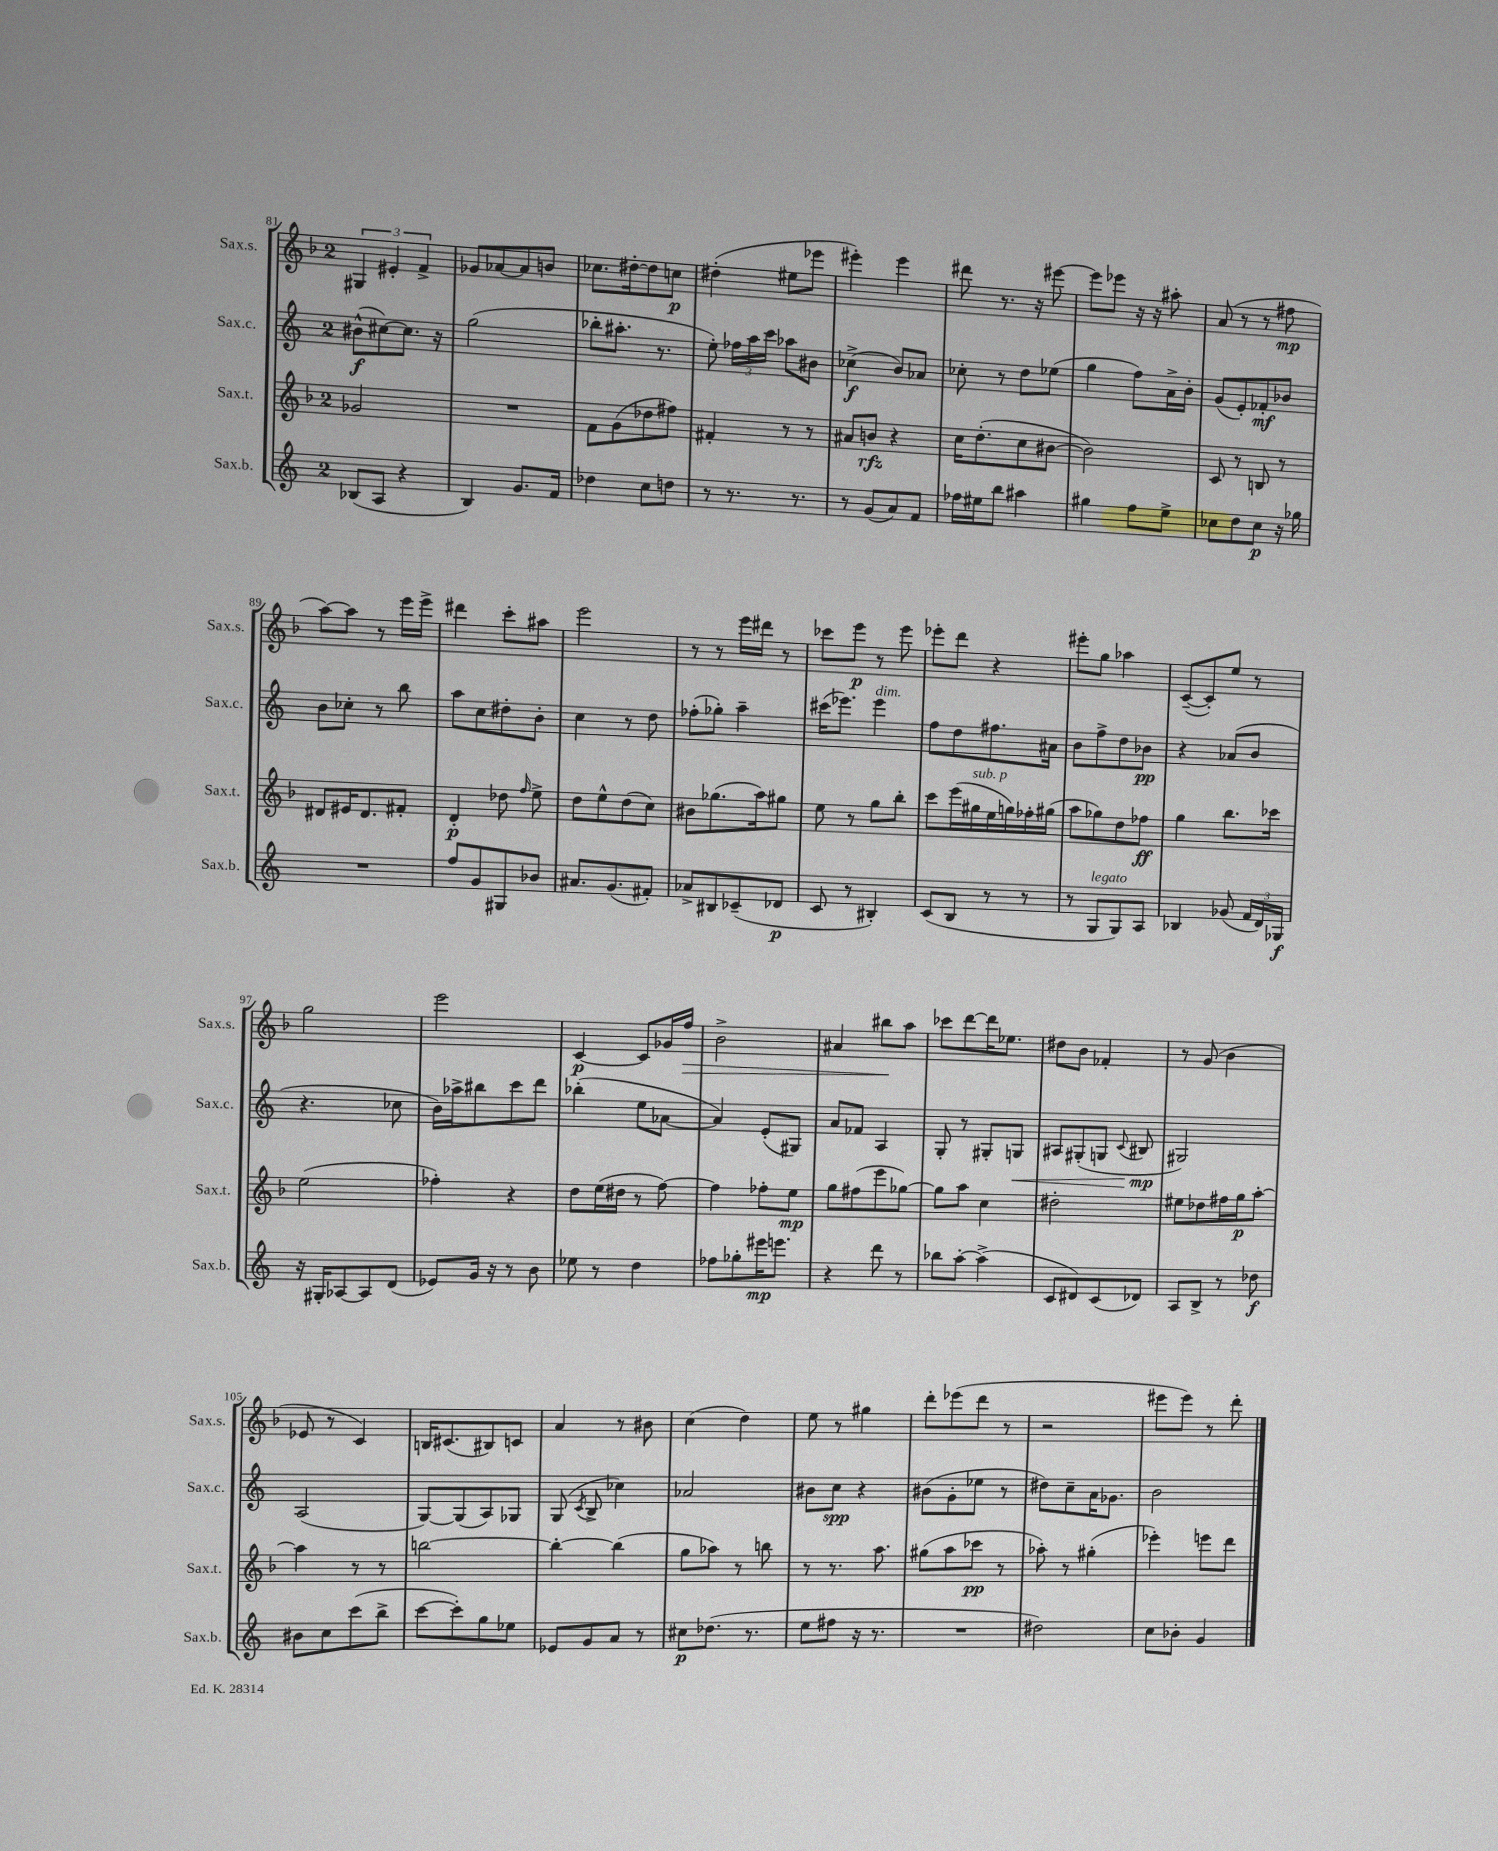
<<
\new StaffGroup <<
\new Staff = "s0" \with { instrumentName = "Sax.s." shortInstrumentName = "Sax.s." } {
    \clef treble \key f \major \once \override Staff.TimeSignature.style = #'single-digit \time 2/4
    \autoBeamOff \tuplet 3/2 { gis4 eis'4-. f'4-> } |
    ges'8[ aes'8~ aes'8 b'8] |
    ces''8.[ dis''16~-. dis''8 c''8]\p |
    dis''4-.( eis''8[ ees'''8] |
    eis'''4-.) eis'''4 |
    dis'''8 r8. r16 eis'''8~ |
    eis'''8[ ees'''8] r16 r16 ais''8-. |
    a'8( r8 r8 fis''8\mp |
    a''8[~) a''8] r8 e'''16[ e'''16]-> |
    dis'''4 c'''8[-. ais''8] |
    e'''2 |
    r8 r8 e'''16[ dis'''16] r8 |
    ces'''8[ e'''8]\p r8 e'''8 |
    ees'''8[-. d'''8] r4 |
    eis'''8[-. g''8] aes''4 |
    c'8[~--( c'8-.) e''8] r8 |
    g''2 |
    e'''2 |
    c'4~\p c'8[ ges'16 f''16]\> |
    bes'2-> |
    ais'4 bis''8[\! a''8] |
    ces'''8[ d'''8~ d'''16 ees''8.] |
    dis''8[ bes'8] fes'4-. |
    r8 g'8( bes'4 |
    ees'8 r8 c'4) |
    b16[ cis'8.( bis8) c'8] |
    a'4 r8 bis'8 |
    c''4( d''4) |
    e''8 r8 gis''4 |
    d'''8[-. ees'''8( d'''8] r8 |
    r2 |
    eis'''8[ eis'''8]) r8 d'''8-. \bar "|." |
}
\new Staff = "s1" \with { instrumentName = "Sax.c." shortInstrumentName = "Sax.c." } {
    \clef treble \key c \major \once \override Staff.TimeSignature.style = #'single-digit \time 2/4
    \autoBeamOff bis'8[-^\f( cis''8~) cis''8.] r16 |
    g''2( |
    bes''8[-. ais''8.]-. r8. |
    e''8-.) \tuplet 3/2 { fes''16[ a''16 c'''16] } aes''8[ bis'8] |
    ces''4->\f( b'8[) aes'8] |
    ces''8-. r8 d''8[ ees''8]( |
    g''4 f''8[) a'16-> b'16]-. |
    g'8[( e'8-.) fes'8-.\mf bes'8] |
    b'8[ ces''8]-. r8 b''8 |
    a''8[ c''8 dis''8-. b'8]-. |
    c''4 r8 d''8 |
    fes''8[-.( ges''8]-.) a''4-- |
    cis'''16[( ees'''8.]) ees'''4^\markup { \italic "dim." } |
    f''8[ d''8 fis''8. ais'16] |
    b'8[ f''8-> d''8 bes'8]\pp |
    r4 aes'8[( b'8] |
    r4. ces''8 |
    b'16[) aes''16-> bis''8 c'''8 d'''8] |
    bes''4-.( e''8[ aes'8]~ |
    aes'4) e'8[-.( gis8]) |
    a'8[ fes'8] a4 |
    g8-. r8 gis8[-. g8]\< |
    ais8[ gis8-.( g8] \appoggiatura { c'8 } bis8\mp\! |
    gis2) |
    a2( |
    g8[~) g8( a8) ges8] |
    g8( \acciaccatura { c'8 } b8-> ces''4) |
    aes'2 |
    bis'8[ c''8]\spp r4 |
    bis'8[( g'8-. ees''8] r8 |
    dis''8[) c''8-- a'16 ges'8.] |
    b'2 \bar "|." |
}
\new Staff = "s2" \with { instrumentName = "Sax.t." shortInstrumentName = "Sax.t." } {
    \clef treble \key f \major \once \override Staff.TimeSignature.style = #'single-digit \time 2/4
    \autoBeamOff ges'2 |
    R2 |
    f'8[ g'8( des''8 fis''8]) |
    fis'4-. r8 r8 |
    ais'8[ b'8]\rfz r4 |
    c''16[ d''8.-.( c''8 bis'8]~ |
    bis'2) |
    c'8 r8 b8 r8 |
    dis'8[ eis'16 dis'8. fis'8]-. |
    d'4-.\p des''8 \grace { f''16 } e''8-> |
    d''8[ e''8-^ d''8( c''8]) |
    bis'8[ ges''8.( a''16) gis''8] |
    e''8 r8 g''8[ bes''8]-. |
    c'''8[ e'''16( gis''16^\markup { \italic "sub. p" } e''16 g''16) fes''16-. gis''16]( |
    a''8[ ges''8) d''8 fes''8]\ff |
    g''4 bes''8.[ ces'''16] |
    e''2( |
    fes''4-.) r4 |
    d''8[ e''16( dis''16] r8 f''8~) |
    f''4 fes''8[-. e''8]\mp |
    g''8[ fis''8( e'''8 ges''8]~) |
    ges''8[ a''8] c''4 |
    dis''2-. |
    eis''8[ des''8 fis''16 g''16\p a''8]~-. |
    a''4 r8 r8 |
    b''2~ |
    b''4~-. b''4( |
    g''8[ aes''8]) r8 b''8 |
    r8 r8. a''8. |
    gis''8[( a''8 ces'''8]\pp r8 |
    aes''8-.) r8 gis''4-.( |
    ees'''4-.) e'''8[ d'''8] \bar "|." |
}
\new Staff = "s3" \with { instrumentName = "Sax.b." shortInstrumentName = "Sax.b." } {
    \clef treble \key c \major \once \override Staff.TimeSignature.style = #'single-digit \time 2/4
    \autoBeamOff bes8[( a8] r4 |
    b4) g'8.[ f'16] |
    des''4 c''8[ d''8] |
    r8 r8. r8. |
    r8 g'8[( a'8) f'8] |
    fes''16[ eis''16 b''8] ais''4 |
    gis''4 f''8[ e''8]-> |
    ces''8[ d''8 ces''8]\p r16 ges''16 |
    R2 |
    f''8[ g'8 gis8 bes'8] |
    ais'8.[ g'8.( fis'8]-.) |
    aes'8[-> bis8 ces'8--( des'8]\p |
    c'8 r8 bis4-.) |
    c'8[( b8] r8 r8 |
    r8 g8[^\markup { \italic "legato" } g8) a8] |
    bes4 ges'8( \tuplet 3/2 { f'16[ d'16) ges16]\f } |
    r16 gis16[-. aes8~ aes8 d'8]( |
    ees'8[) g'16] r16 r8 b'8 |
    ees''8 r8 d''4 |
    fes''8[ ges''8-. eis'''16\mp e'''8.] |
    r4 d'''8 r8 |
    bes''8[ a''8]~-. a''4->( |
    c'8[ dis'8) c'8( des'8]) |
    a8[ b8]-> r8 des''8\f |
    bis'8[ c''8 c'''8( b''8]-> |
    c'''8[~ c'''8-.) g''8 ees''8] |
    ees'8[ g'8 a'8] r8 |
    cis''8[\p des''8.]( r8. |
    e''8[ fis''8] r16 r8. |
    R2 |
    dis''2) |
    c''8[ bes'8]-. g'4 \bar "|." |
}
>>
>>
\layout { \context { \Score currentBarNumber = #81 } }
